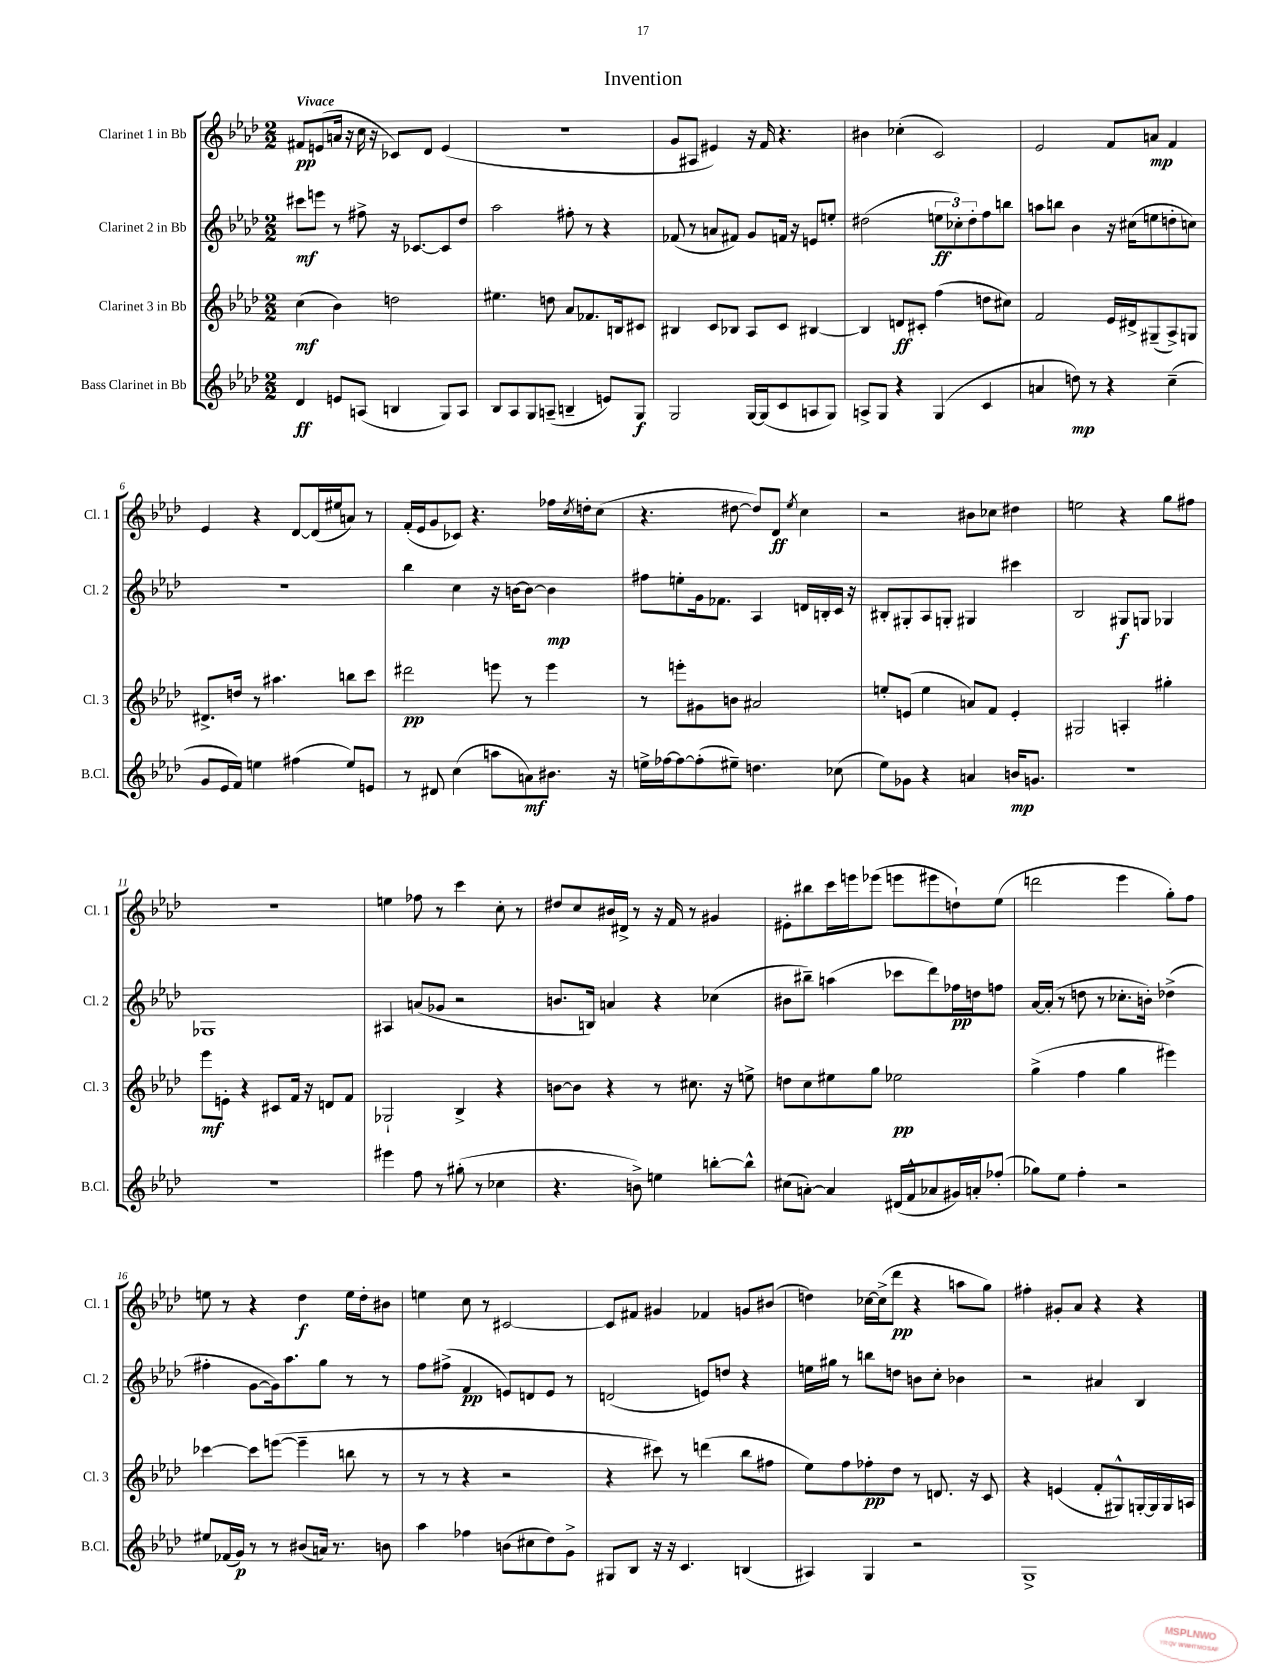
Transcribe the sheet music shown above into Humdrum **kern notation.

**kern	**kern	**kern	**kern
*staff4	*staff3	*staff2	*staff1
*clefG2	*clefG2	*clefG2	*clefG2
*k[b-e-a-d-]	*k[b-e-a-d-]	*k[b-e-a-d-]	*k[b-e-a-d-]
*M2/2	*M2/2	*M2/2	*M2/2
4d-	(4cc	8ccc#	8f#
.	.	8eee	(8e
8e	4b-)	8r	16a
.	.	.	16r
(8A	.	8ff#^	16cc
.	.	.	16r
4B	2dd	16r	8c-)
.	.	[8.c-	.
.	.	.	8d-
8G)	.	8c-]	(4e
8A	.	8dd-	.
=	=	=	=
8B-	4.ee#	2aa-	1r
8A-	.	.	.
8G	.	.	.
(8A~	8dd	.	.
4B~	8a-	8ff#'	.
.	8.f-	8r	.
8e)	.	4r	.
.	16B	.	.
8G	8c#	.	.
=	=	=	=
2G	4B#	(8f-	8g
.	.	8r	8A#
.	8c	8a	4e#)
.	8B-	8f#)	.
[16G	8A-	8g	16r
(16G]	.	.	16f
8c	8c	16f	4.r
.	.	16r	.
8A	[4B#	8e	.
8G)	.	8ee'	.
=	=	=	=
8A^	4B#]	(2dd#	4b#
8G	.	.	.
4r	8d	.	(4cc-'
.	8c#'	.	.
(4G	(4ff	12ee	2c)
.	.	12cc-')	.
.	.	12dd#'	.
4c	8dd	8ff	.
.	8cc#)	8bb	.
=	=	=	=
4a	2f	8aa	2e-
.	.	8bb	.
8dd)	.	4b-	.
8r	.	.	.
4r	16e-	16r	8f
.	16d#^	(16cc#	.
.	(8G#~	8ee	8a
(4cc~	8A-^)	8dd'	4f
.	8G	8cc)	.
=	=	=	=
8g	8.d#^	1r	4e-
16e-	.	.	.
16f)	16dd	.	.
4ee	8r	.	4r
.	4.aa#	.	.
(4ff#	.	.	[8d-
.	.	.	(16d-]
.	.	.	16ee#
8ee)	8bb	.	8a)
8e	8ccc	.	8r
=	=	=	=
8r	2ddd#	4bb-	(16f'
.	.	.	16e-
8d#	.	.	8g
(4cc	.	4cc	8c-)
.	.	.	4.r
8aa	8eee	16r	.
.	.	[16b	.
8a)	8r	8b_	.
8.b#	4eee	4b]	16ff-
.	.	.	8qcc
.	.	.	16dd'
.	.	.	(8cc
16r	.	.	.
=	=	=	=
16ee^	8r	8ff#	4.r
[16ff-	.	.	.
8ff-_	8eee'	8ee'	.
(8ff-']	8g#	16g	.
.	.	8.f-	.
8ee#~)	8b	.	[8dd#
4.dd	2a#	4A-	8dd#])
.	.	.	8d-
.	.	.	8qee-
.	.	16d	4cc
.	.	16B'	.
(8cc-	.	16c	.
.	.	16r	.
=	=	=	=
8ee-)	8ee'	8B#'	2r
8g-	(8e	8G#'	.
4r	4ee	8A-	.
.	.	8G'	.
4a	8a)	4G#	8b#
.	8f	.	8cc-
16b	4e'	4ccc#	4dd#
8.g	.	.	.
=	=	=	=
1r	2G#	2B-	2ee
.	4A'	8G#	4r
.	.	8G	.
.	4gg#'	4G-	8gg
.	.	.	8ff#
=	=	=	=
1r	8eee-	1G-	1r
.	8e'	.	.
.	4r	.	.
.	8c#	.	.
.	16f	.	.
.	16r	.	.
.	8d	.	.
.	8f	.	.
=	=	=	=
4eee#	2G-`	4A#	4ee
8ff	.	(8a	8ff-
8r	.	8g-	8r
(8gg#'	4B-^	2r	4ccc
8r	.	.	.
4cc-	4r	.	8cc'
.	.	.	8r
=	=	=	=
4.r	[8b	8.b	8dd#
.	8b]	.	8cc
.	.	16B)	.
.	4r	4a	16b#
.	.	.	16d#^
8b^)	.	.	8r
4ee	8r	4r	16r
.	.	.	16f
.	8.cc#	.	8r
[8bb'	.	(4cc-	4g#
.	16r	.	.
8bb^^]	8ee^	.	.
=	=	=	=
(8cc#	8dd	8b#	8e#'
[8a')	8cc	8bb#~)	8bb#
4a]	8ee#	(4aa	16ccc
.	.	.	16eee
.	8gg	.	(8eee-
(16d#	2ee-	8ccc-	8eee
16f^^	.	.	.
8a-	.	8ddd-)	8eee#
16g#)	.	16ff-	8dd`)
16a'	.	16dd	.
(8ff-'	.	8ff	(8ee-
=	=	=	=
8gg-)	(4gg^	[16a-	2ddd
.	.	(16a-']	.
8ee-	.	8r	.
4ff'	4ff	8dd	.
.	.	8r	.
2r	4gg	8.cc-'	4eee-
.	.	16b')	.
.	4eee#)	(4dd-^	8gg')
.	.	.	8ff
=	=	=	=
8ee#	[4ccc-	4ff#'	8ee
(16f-	.	.	8r
16g)	.	.	.
8r	8ccc-]	[8g	4r
8r	([8eee	16g])	.
.	.	8.aa-	.
(8b#	4eee~]	.	4dd-
16a)	.	8gg	.
8.r	.	.	.
.	8bb	8r	16ee
.	.	.	16dd-'
8b	8r	8r	8b#
=	=	=	=
4aa-	8r	8ff	4ee
.	8r	(8ff#^	.
4ff-	4r	4f	8cc
.	.	.	8r
(8b	2r	8e)	[2c#
8cc#	.	8d	.
8dd-)	.	8e	.
8g^	.	8r	.
=	=	=	=
8G#	4r	(2d	8c#]
8B-	.	.	8f#
16r	8ccc#)	.	4g#
16r	.	.	.
4.c	8r	.	.
.	(4ddd	8e)	4f-
.	.	8dd	.
(4B	8bb-	4r	8g
.	8ff#	.	(8b#
=	=	=	=
4A#)	8ee-)	16ee	4dd)
.	.	16gg#	.
.	8ff	8r	.
4G	8ff-'	8bb	[16cc-
.	.	.	(16cc-^]
.	8dd-	8dd	8ddd-
2r	8r	8b	4r
.	8.d	8cc'	.
.	.	4b-	8aa
.	16r	.	.
.	8c	.	8gg)
=	=	=	=
1G^	4r	2r	4ff#'
.	(4e	.	8g#'
.	.	.	8a-
.	8f'	4a#	4r
.	8G#^^)	.	.
.	[16G'	4B-	4r
.	16G]	.	.
.	16G	.	.
.	16A	.	.
==	==	==	==
*-	*-	*-	*-
